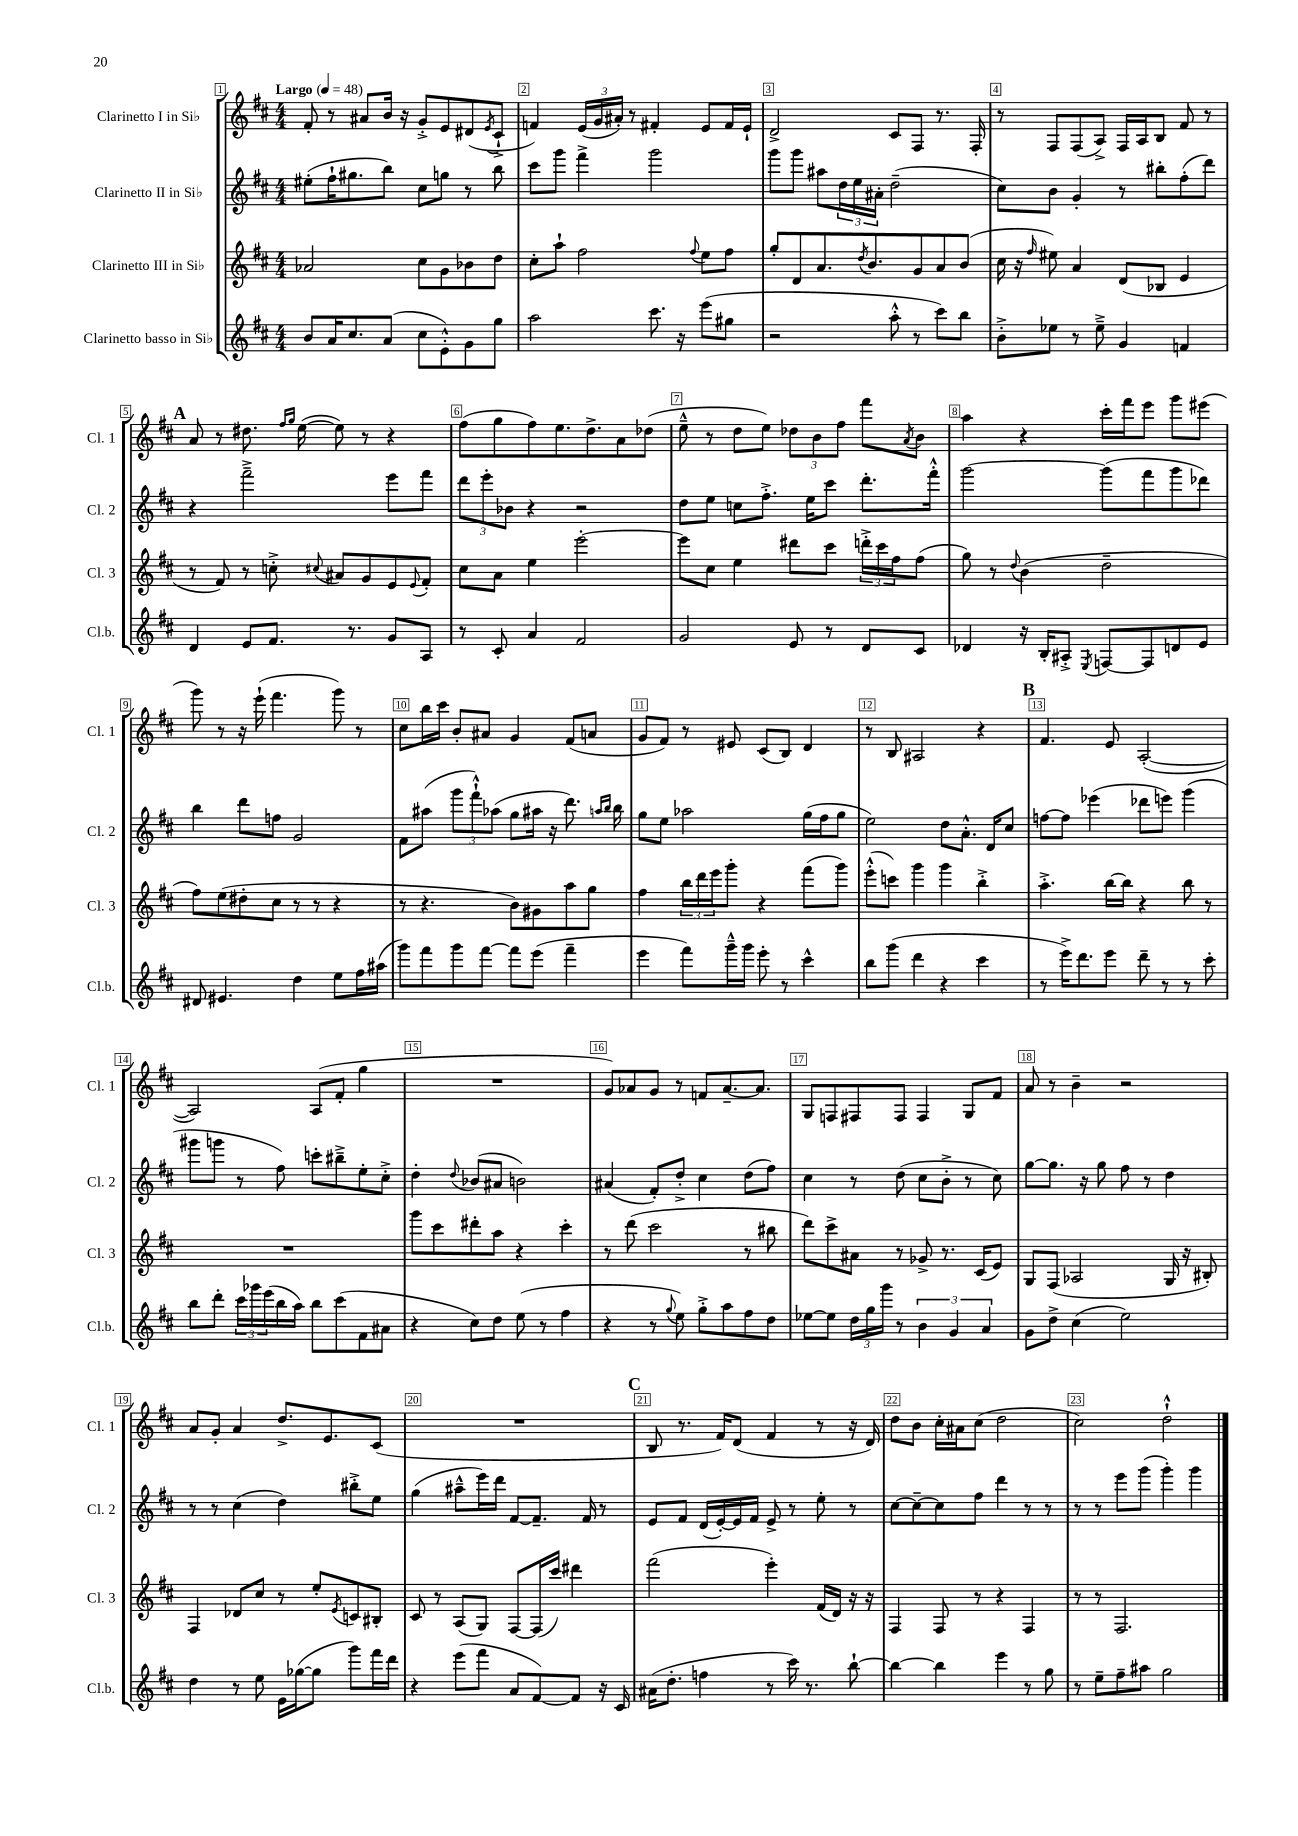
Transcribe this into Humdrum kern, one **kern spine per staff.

**kern	**kern	**kern	**kern
*part4	*part3	*part2	*part1
*staff4	*staff3	*staff2	*staff1
*I"Clarinetto basso in Si♭	*I"Clarinetto III in Si♭	*I"Clarinetto II in Si♭	*I"Clarinetto I in Si♭
*I'Cl.b.	*I'Cl. 3	*I'Cl. 2	*I'Cl. 1
*clefG2	*clefG2	*clefG2	*clefG2
*k[f#c#]	*k[f#c#]	*k[f#c#]	*k[f#c#]
*M4/4	*M4/4	*M4/4	*M4/4
*MM48	*MM48	*MM48	*MM48
=1	=1	=1	=1
!	!	!	!LO:TX:a:B:t=Largo
8b/L	2a-X/	(8ee#X'\L	8f#'/
16a/K	.	16ff#`\K	8r
8.cc#/	.	8.gg#X\	.
.	.	.	8a#X/L
(8a/J	.	8bb\J)	16b/Jk
.	.	.	16r
8cc#\L	8cc#\L	8cc#\L	8g'^/L
8e'^^\)	8g\	8ggn\J	8e/
8g\	8b-X\	8r	(8d#X/
.	.	.	8qe/
8gg\J	8dd\J	8bb\	8c#`^/J
=2	=2	=2	=2
2aa\	8cc#'\L	8ccc#\L	4fn/)
.	8aa`\J	8ggg\J	.
.	2ff#\	4fff#^\	(24e/LL
.	.	.	24g/
.	.	.	24a#X'/JJ)
.	.	.	8r
8.ccc#\	.	2ggg\	4f#X'/
16r	.	.	.
.	8qqff#/	.	.
(8eee\L	8ee\L	.	8e/L
8gg#X\J	8ff#\J	.	16f#/L
.	.	.	16e`/JJ
=3	=3	=3	=3
2r	8gg'/L	8ggg\L	2d^/
.	8d/	8ggg\J	.
.	8.a/	8aa#X\L	.
.	.	24dd\L	.
.	.	24ee\	.
.	8qdd/	.	.
.	8.b/	.	.
.	.	24a#X'\JJ	.
8aa'^^\	.	(2dd~\	8c#/L
8r	8g/	.	8F#/J
8ccc#\L)	8a/	.	8.r
8bb\J	(8b/J	.	.
.	.	.	16F#'/
=4	=4	=4	=4
8b'^\L	16cc#\	8cc#\L)	8r
.	16r	.	.
.	16qqff#/	.	.
8ee-X\J	8ee#X\)	8b\J	8F#/L
8r	4a/	4g'/	(8F#/
8ee-~^\	.	.	8A^/J)
4g/	(8d/L	8r	16F#/LL
.	.	.	16A/J
.	8B-X/J	8bb#X'\L	8B/J
4fn/	4e/	(8ff#'\	8f#/
.	.	8ddd\J)	8r
!!LO:LB:g=z
!!LO:REH:place=s1:t=A
=5	=5	=5	=5
4d/	8r	4r	8a/
.	8f#/)	.	8r
8e/L	8r	2fff#~^\	8.dd#X\
8.f#/J	8ccn'^\	.	.
.	.	.	16qqff#/LL
.	.	.	16qqgg/JJ
.	.	.	([16ee\
.	8qqcc#X/	.	.
.	8a#X/L	.	8ee\])
8.r	.	.	.
.	8g/	.	8r
8g/L	8e/	8eee\L	4r
.	8qqe/	.	.
8A/J	8f#'/J	8fff#\J	.
=6	=6	=6	=6
8r	8cc#\L	12ddd\L	(8ff#\L
.	.	12eee'\	.
8c#'/	8a\J	.	8gg\
.	.	12b-X\J	.
4a/	4ee\	4r	8ff#\)
.	.	.	8.ee\
2f#/	[2eee'\	2r	.
.	.	.	8.dd^\
.	.	.	8a\
.	.	.	(8dd-X\J
=7	=7	=7	=7
2g/	8eee\L]	8dd\L	8ee~^^\
.	8cc#\J	8ee\J	8r
.	4ee\	8ccn\L	8dd\L
.	.	8.ff#'^\J	8ee\J)
8e/	8ddd#X\L	.	12dd-X\L
.	.	16ee\KL	.
.	.	.	12b\
8r	8ccc#\J	8ccc#\J	.
.	.	.	12ff#\J
8d/L	24dddn'^\LL	8.ddd'\L	8fff#\L
.	24ccc#\	.	.
.	24ff#\J	.	.
.	.	.	8qa/
8c#/J	(8ff#\J	.	8b\J
.	.	16fff#'^^\Jk	.
=8	=8	=8	=8
4d-X/	8gg\)	[2ggg\	4aa\
.	8r	.	.
.	8qqdd/	.	.
16r	(4b\	.	4r
16B'/KL	.	.	.
8A#X'^/J	.	.	.
8qE/	.	.	.
[8Fn/L	2dd~\	(8ggg\L]	16ccc#'\LL
.	.	.	16fff#\J
8F/]	.	8fff#\	8eee\J
8dn/	.	8ggg\	8ggg\L
8e/J	.	8ddd-X\J)	(8eee#X\J
!!LO:LB:g=z
=9	=9	=9	=9
8d#X/	8ff#\L)	4bb\	8ggg\)
4.e#X/	(8ee\	.	8r
.	8dd#X'\	8ddd\L	16r
.	.	.	(16eee`\
.	8cc#\J	8ffn\J	4.fff#\
4dd\	8r	2g/	.
.	8r	.	.
8ee\L	4r	.	8ggg\)
16ff#\L	.	.	8r
(16aa#X\JJ	.	.	.
=10	=10	=10	=10
8ggg\L)	8r	8f#\L	8cc#\L
8fff#\	4.r	(8aa#X\J	16bb\L
.	.	.	16ccc#\JJ
8ggg\	.	12ggg\L	8b'/L
.	.	12fff#`^^\)	.
[8fff#\J	.	.	8a#X/J
.	.	(12aa-X\J	.
8fff#\L]	8b\L)	8gg\L	4g/
(8eee\J	8g#X\	16aa#X\Jk	.
.	.	16r	.
4fff#~\	8aa\	8.ddd\)	(8f#/L
.	8gg\J	.	8an/J
.	.	16qqaan/LL	.
.	.	16qqbb/JJ	.
.	.	16bb\	.
=11	=11	=11	=11
4eee\	4ff#\	8gg\L	8g/L
.	.	8ee\J	8f#/J)
8fff#\L)	24bb\LL	2aa-X\	8r
.	24ddd\	.	.
.	24eee\J	.	.
16ggg~^^\L	8ggg'\J	.	8e#X/
16ggg\JJ	.	.	.
8eee'\	4r	.	(8c#/L
8r	.	.	8B/J)
4ccc#^^\	(8fff#\L	(16gg\LL	4d/
.	.	16ff#\J	.
.	8ggg\J)	8gg\J	.
=12	=12	=12	=12
8bb\L	(8eee'^^\L	2ee\)	8r
(8ggg\J	8cccn\J)	.	8B/
4ddd\	4ggg\	.	2A#X/
4r	4ggg\	8dd\L	.
.	.	8.a'^^\J	.
4ccc#\	4bb'^\	.	4r
.	.	16d/KL	.
.	.	8cc#/J	.
!!LO:REH:place=s1:t=B
=13	=13	=13	=13
8r	4.aa'^\	[8ffn\L	4.f#/
16eee^\KL)	.	8ff\J]	.
8.ddd\	.	.	.
.	.	(4eee-X\	.
8eee\J	[16bb\LL	.	8e/
.	16bb\JJ]	.	.
8ddd~\	4r	8ddd-X\L	([2A'/
8r	.	8eeen\J)	.
8r	8bb\	(4ggg\	.
8ccc#'\	8r	.	.
!!LO:LB:g=z
=14	=14	=14	=14
8bb\L	1r	8ggg#X\L	2A/])
8ddd'\J	.	8gggn\J	.
24ccc#\LL	.	8r	.
24ggg-X\	.	.	.
(24eee\	.	.	.
16bb\	.	8ff#\)	.
16aa\JJ)	.	.	.
8bb\L	.	8cccn'\L	(8A/L
(8ccc#\	.	8bb#X~^\	8f#'/J
8f#\	.	8ee'\	4gg\
8a#X\J	.	8cc#'^\J	.
=15	=15	=15	=15
4r	8ggg\L	4dd'\	1r
.	8ccc#\	.	.
.	.	8qqdd/	.
8cc#\L)	8ddd#X'\	(8b-X/L	.
8dd\J	8aa\J	8a#X/J	.
(8ee\	4r	2bn\)	.
8r	.	.	.
4ff#\	4ccc#'\	.	.
=16	=16	=16	=16
4r	8r	(4a#X/	8g/L)
.	(8ddd\	.	8a-X/
8r	2ccc#\	8f#'/L)	8g/J
8qqgg/	.	.	.
8ee\)	.	8dd'^/J	8r
8gg'^\L	.	4cc#\	8fn/L
8aa\	.	.	[8.a-~/
8ff#\	8r	(8dd\L	.
.	.	.	8.a-/J]
8dd\J	8bb#X\	8ff#\J)	.
=17	=17	=17	=17
[8ee-X\L	8ddd\L)	4cc#\	8G/L
8ee-\J]	8ccc#^\	.	8Fn/
24dd\LL	8a#X\J	8r	8F#X/
24gg\	.	.	.
24ggg\JJ	.	.	.
8r	8r	(8dd\	8F#/J
6b\	8g-X^/	8cc#\L	4F#/
.	8.r	8b'^\J	.
6g/	.	.	.
.	.	8r	8G/L
.	(16c#/KL	.	.
6a/	.	.	.
.	8e/J)	8cc#\)	8f#/J
=18	=18	=18	=18
8g\L	8G/L	[8gg\L	8a/
8dd^\J	(8F#/J	8.gg\J]	8r
(4cc#\	2A-X/	.	4b~\
.	.	16r	.
.	.	8gg\	.
2ee\)	.	8ff#\	2r
.	.	8r	.
.	16G/	4dd\	.
.	16r	.	.
.	8B#X'/)	.	.
!!LO:LB:g=z
=19	=19	=19	=19
4dd\	4F#/	8r	8a/L
.	.	8r	8g'/J
8r	8d-X/L	(4cc#\	4a/
8ee\	8cc#/J	.	.
16e\LL	8r	4dd\)	8.dd^/L
([16gg-X\J	.	.	.
8gg-\J]	8ee'/L	.	.
.	.	.	8.e/
.	8qe/	.	.
8ggg\L)	8cn/	8bb#X'^\L	.
16fff#\L	8B#X'/J	8ee\J	(8c#/J
16ddd\JJ	.	.	.
=20	=20	=20	=20
4r	8c#/	(4gg\	1r
.	8r	.	.
(8eee\L	(8A/L	8aa#X~^^\L	.
8fff#\J	8G/J)	16eee\L)	.
.	.	16ddd\JJ	.
8a/L	[8F#/L	[8f#/L	.
[8f#/)	(16F#/L]	8.f#~/J]	.
.	16ccc#/JJ)	.	.
8f#/J]	4ddd#X\	.	.
.	.	16f#/	.
16r	.	8r	.
16c#/	.	.	.
!!LO:REH:place=s1:t=C
=21	=21	=21	=21
(16a#X\KL	(2fff#\	8e/L	8B/
8.dd'\J	.	.	.
.	.	8f#/J	8.r
4ffn\	.	(16d/LL	.
.	.	[16e'/)	16f#/KL)
.	.	16e/]	(8d/J
.	.	16f#/JJ	.
8r	4eee'\)	8e^/	4f#/
16ccc#\)	.	8r	.
8.r	.	.	.
.	(16f#/LL	8ee'\	8r
.	16d/JJ)	.	.
[8bb`\	16r	8r	16r
.	16r	.	16d/)
=22	=22	=22	=22
4bb\_	4F#/	[8cc#\L	8dd\L
.	.	8cc#~\_	8b\J
4bb\]	8F#/	8cc#\]	16cc#'\LL
.	.	.	16a#X\J
.	8r	8ff#\J	(8cc#\J
4eee\	4r	4ddd\	2dd\
8r	4F#/	8r	.
8gg\	.	8r	.
=23	=23	=23	=23
8r	8r	8r	2cc#\)
8ee~\L	8r	8r	.
8ff#~\	2.F#/	8eee\L	.
8aa#X\J	.	(8ggg\J	.
2gg\	.	4ggg'\)	2dd`^^\
.	.	4ggg\	.
==	==	==	==
*-	*-	*-	*-
